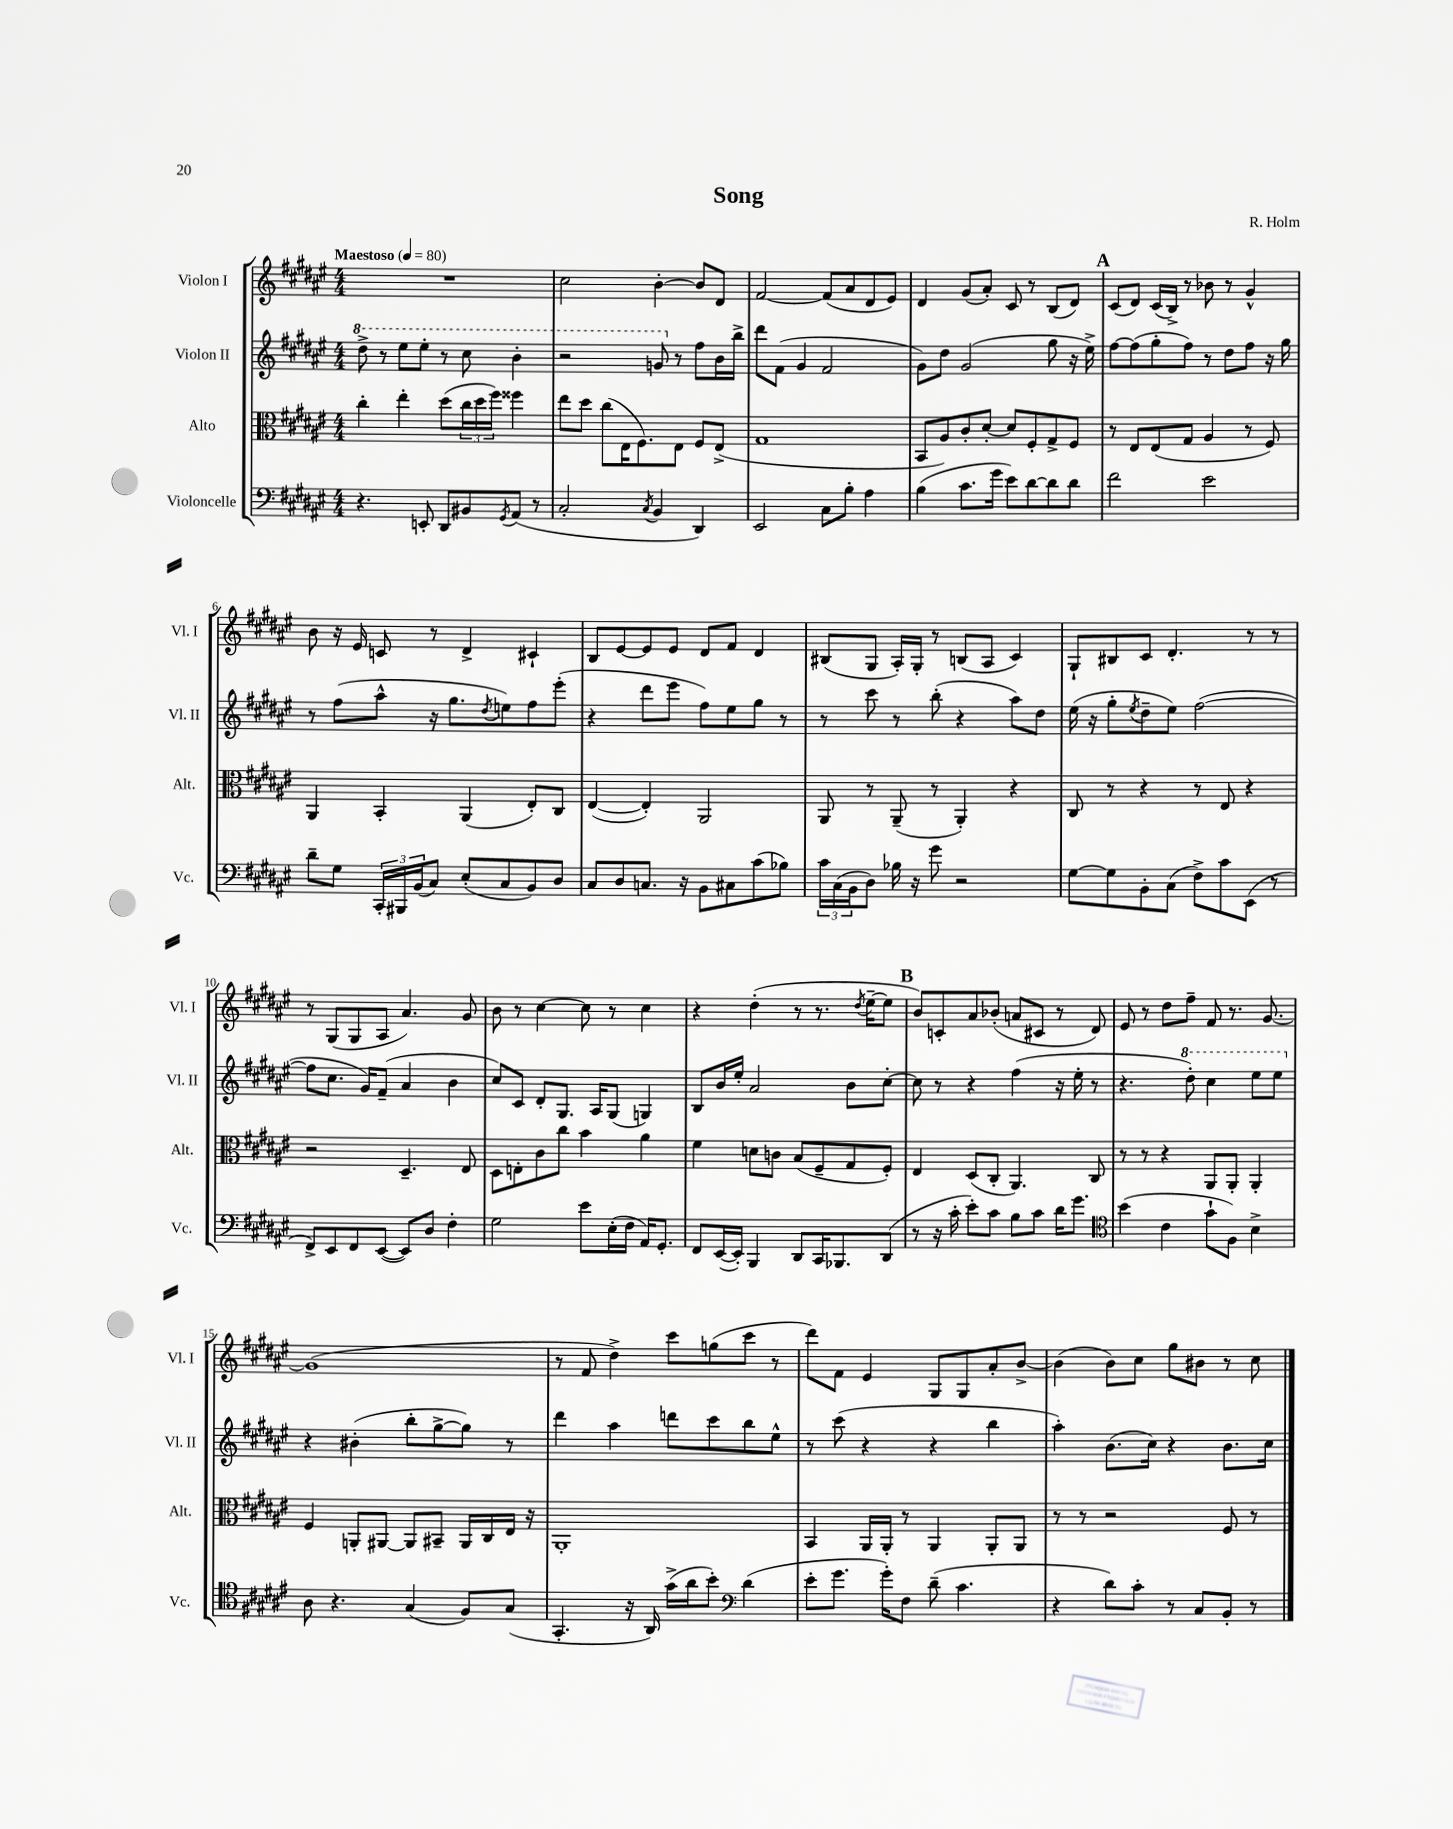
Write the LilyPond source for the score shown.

\header { title = "Song" composer = "R. Holm" }
<<
\new StaffGroup <<
\new Staff = "s0" \with { instrumentName = "Violon I" shortInstrumentName = "Vl. I" } {
    \clef treble \key fis \major \numericTimeSignature \time 4/4 \tempo "Maestoso" 4 = 80
    R1 |
    cis''2 b'4~-. b'8 dis'8 |
    fis'2~ fis'8( ais'8 dis'8 eis'8) |
    dis'4 gis'8( ais'8-.) cis'8 r8 b8( dis'8) |
    \mark \markup { \bold "A" } cis'8( dis'8) cis'16( b16->) r8 bes'8 r8 gis'4-^ |
    b'8 r16 eis'16 c'8 r8 dis'4-> cis'4-! |
    b8 eis'8~ eis'8 eis'8 dis'8 fis'8 dis'4 |
    bis8( gis8 ais16-.) gis16-. r8 b8( ais8 cis'4) |
    gis8-! bis8 cis'8 dis'4.-. r8 r8 |
    r8 gis8( gis8 ais8 ais'4.) gis'8 |
    b'8 r8 cis''4~ cis''8 r8 cis''4 |
    r4 dis''4-.( r8 r8. \acciaccatura { dis''8 } eis''16~-- eis''8 |
    \mark \markup { \bold "B" } b'8) c'8-. ais'8 bes'8-.( a'8 cis'8 r8 dis'8) |
    eis'8 r8 dis''8 fis''8-- fis'8 r8. gis'8.~ |
    gis'1( |
    r8 fis'8 dis''4->) cis'''8 g''8( cis'''8 r8 |
    dis'''8) fis'8 eis'4 gis8 gis8 ais'8-. b'8~-> |
    b'4( b'8) cis''8 gis''8 bis'8 r8 cis''8 \bar "|." |
}
\new Staff = "s1" \with { instrumentName = "Violon II" shortInstrumentName = "Vl. II" } {
    \clef treble \key fis \major \numericTimeSignature \time 4/4
    \ottava #1 dis'''8-> r8 eis'''8 eis'''8-. r8 cis'''8 b''4-. |
    r2 g''8 \ottava #0 r8 fis''8 b'16 b''16-> |
    dis'''8 fis'8( gis'4 fis'2 |
    gis'8) dis''8 gis'2( gis''8 r16 eis''16->) |
    \mark \markup { \bold "A" } fis''8~ fis''8( gis''8-. fis''8) r8 dis''8 fis''8 r16 gis''16 |
    r8 fis''8( ais''8-^ r16 gis''8. \acciaccatura { dis''8 } e''8) fis''8 eis'''8-.( |
    r4 dis'''8 eis'''8 fis''8) eis''8 gis''8 r8 |
    r8 cis'''8 r8 b''8-.( r4 ais''8) dis''8 |
    eis''16( r16 gis''8-. \acciaccatura { eis''8 } dis''8-- eis''8) fis''2~( |
    fis''8 cis''8. gis'16) fis'8--( ais'4 b'4 |
    cis''8) cis'8 dis'8-. gis8. ais16 gis8( g4) |
    b8 b'16 eis''16-. ais'2 b'8 cis''8~-. |
    \mark \markup { \bold "B" } cis''8 r8 r4 fis''4( r16 eis''16-. r8 |
    r4. \ottava #1 dis'''8-.) cis'''4 eis'''8 eis'''8 \ottava #0 |
    r4 bis'4-.( b''8-. gis''8~-> gis''8) r8 |
    dis'''4 ais''4 d'''8 cis'''8 b''8 eis''8-^ |
    r8 cis'''8( r4 r4 b''4 |
    ais''4-.) b'8.( cis''16) r4 b'8. cis''16 \bar "|." |
}
\new Staff = "s2" \with { instrumentName = "Alto" shortInstrumentName = "Alt." } {
    \clef alto \key fis \major \numericTimeSignature \time 4/4
    cis''4-. eis''4-. dis''8( \tuplet 3/2 { cis''16 dis''16 fis''16) } fisis''4 |
    eis''8 dis''8 cis''8( eis16 fis8.) eis8 fis8 eis8->( |
    gis1 |
    b,8 ais8) cis'8-. dis'8~-. dis'8 fis8-. gis8-> fis8 |
    \mark \markup { \bold "A" } r8 eis8 eis8( gis8 ais4 r8 fis8) |
    ais,4 b,4-. ais,4( eis8-.) cis8 |
    eis4~( eis4-.) ais,2 |
    ais,8 r8 ais,8--( r8 ais,4-.) r4 |
    cis8 r8 r4 r8 eis8 r4 |
    r2 dis4.-- eis8 |
    dis8 e8-. cis'8 cis''8 b'4 ais'4 |
    fis'4 d'8 c'8 b8( fis8-- gis8 fis8-.) |
    \mark \markup { \bold "B" } eis4 dis8( cis8-. ais,4.) cis8 |
    r8 r8 r4 ais,8 ais,8-. ais,4-. |
    fis4 a,8-. ais,8~ ais,8 bis,8-- ais,16 cis16 eis16 r16 |
    ais,1-. |
    b,4 ais,16 ais,16-. r8 ais,4 ais,8-. ais,8 |
    r8 r8 r2 fis8 r8 \bar "|." |
}
\new Staff = "s3" \with { instrumentName = "Violoncelle" shortInstrumentName = "Vc." } {
    \clef bass \key fis \major \numericTimeSignature \time 4/4
    r4. e,8-. dis,8 bis,8 \acciaccatura { gis,8 } ais,8( r8 |
    cis2-. \acciaccatura { cis8 } b,4 dis,4) |
    eis,2 cis8 b8-. ais4 |
    b4( cis'8. gis'16 eis'8) dis'8~ dis'8 dis'8 |
    \mark \markup { \bold "A" } fis'2 eis'2 |
    dis'8-- gis8 \tuplet 3/2 { cis,16-. bis,,16 b,16( } cis8) eis8-.( cis8 b,8) dis8 |
    cis8 dis8 c8. r16 b,8 cis8 cis'8( bes8) |
    \tuplet 3/2 { cis'16 cis16( b,16 } dis8) bes16 r16 gis'8 r2 |
    gis8~ gis8 b,8-. cis8( fis8->) cis'8 eis,8( r8 |
    fis,8->) eis,8 fis,8 eis,8~( eis,8) dis8 fis4-. |
    gis2 eis'8 eis16-.( fis16 ais,16) gis,8.-. |
    fis,8 eis,16~( eis,16-.) b,,4 dis,8 cis,16 bes,,8. dis,8( |
    \mark \markup { \bold "B" } r8 r16 cis'16-. eis'8-.) cis'8 b8 cis'8 dis'16 gis'8. |
    \clef tenor b'4( cis'4 gis'8-! fis8) b4-> |
    ais8 r4. gis4( fis8) gis8( |
    gis,4.-. r16 ais,16) gis'16->( ais'16 b'8-.) \clef bass dis'4( |
    eis'8-. gis'8. gis'16-.) fis8 dis'8--( cis'4. |
    r4 dis'8) cis'8-. r8 cis8 b,8-. r8 \bar "|." |
}
>>
>>
